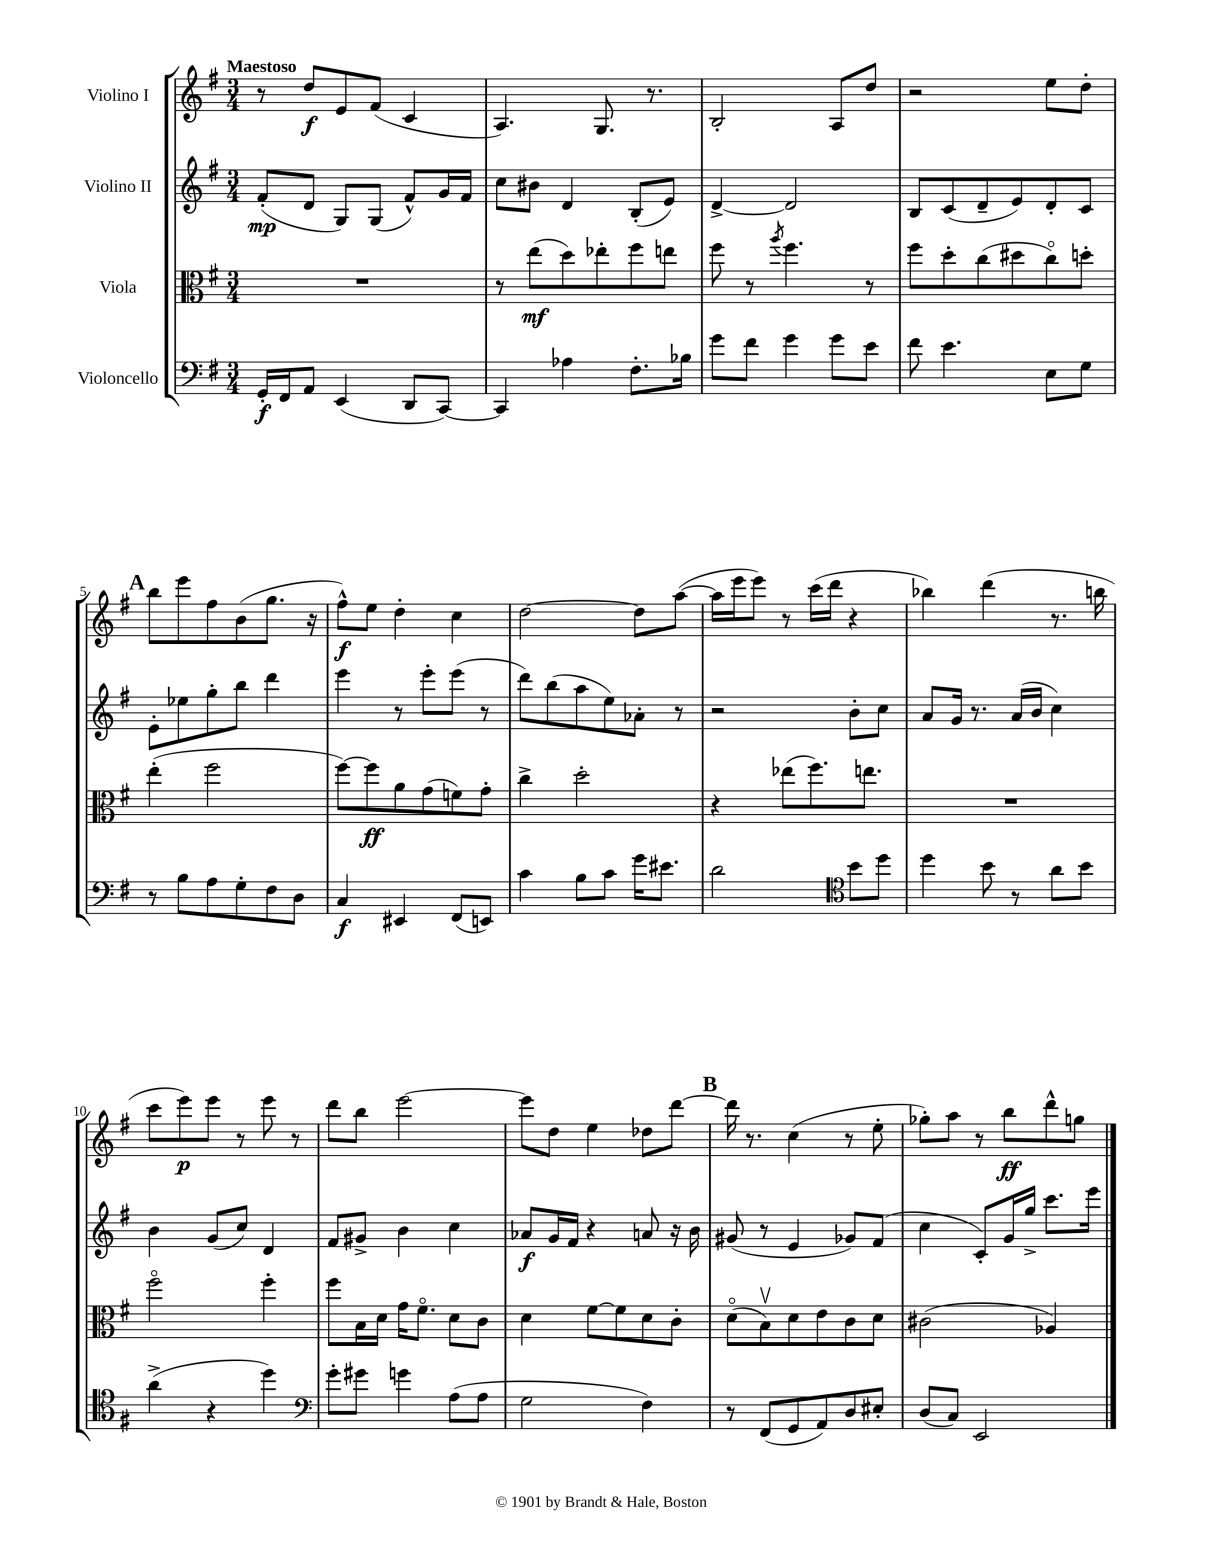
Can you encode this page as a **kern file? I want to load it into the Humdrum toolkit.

**kern	**kern	**kern	**kern
*staff4	*staff3	*staff2	*staff1
*clefF4	*clefC3	*clefG2	*clefG2
*k[f#]	*k[f#]	*k[f#]	*k[f#]
*M3/4	*M3/4	*M3/4	*M3/4
16GG'	2.r	(8f#'	8r
16FF#	.	.	.
8AA	.	8d	8dd
(4EE	.	8G)	8e
.	.	(8G	(8f#
8DD	.	8f#^^)	4c
[8CC)	.	16g	.
.	.	16f#	.
=	=	=	=
4CC]	8r	8cc	4.A)
.	(8ee	8b#	.
4A-	8dd)	4d	.
.	8ee-'	.	8.G
8.F#'	8ff#	(8B'	.
.	.	.	8.r
.	8ee	8e)	.
16B-	.	.	.
=	=	=	=
8g	8ff#	[4d^	2B'
8f#	8r	.	.
.	8qaa	.	.
4g	4.ff#	2d]	.
8g	.	.	8A
8e	8r	.	8dd
=	=	=	=
8f#	8ff#	8B	2r
4.e	8dd'	(8c	.
.	(8cc	8d~	.
.	8dd#	8e)	.
8E	8cco)	8d'	8ee
8G	8dd'	8c	8dd'
=	=	=	=
8r	(4ee'	8e'	8bb
8B	.	8ee-	8eee
8A	2ff#	8gg'	8ff#
8G'	.	8bb	(8b
8F#	.	4ddd	8.gg
8D	.	.	.
.	.	.	16r
=	=	=	=
4C	[8ff#)	4eee	8ff#^^)
.	8ff#]	.	8ee
4EE#	8a	8r	4dd'
.	(8g	8eee'	.
(8FF#	8f)	(8eee	4cc
8EE)	8g'	8r	.
=	=	=	=
4c	4cc^	8ddd)	[2dd
.	.	(8bb	.
8B	2dd'	8aa	.
8c	.	8ee)	.
16g	.	8a-'	8dd]
8.e#	.	.	.
.	.	8r	([8aa
=	=	=	=
2d	4r	2r	16aa]
.	.	.	16eee
.	.	.	8eee)
.	(8ee-	.	8r
.	8.ff#)	.	(16ccc
.	.	.	16ddd
*clefC4	*	*	*
8b	.	8b'	4r
.	8.ee	.	.
8dd	.	8cc	.
=	=	=	=
4dd	2.r	8a	4bb-)
.	.	16g	.
.	.	8.r	.
8b	.	.	(4ddd
8r	.	(16a	.
.	.	16b	.
8a	.	4cc)	8.r
8b	.	.	.
.	.	.	16bb
=	=	=	=
(4a^	2ff#o	4b	8ccc
.	.	.	8eee)
4r	.	(8g	8eee
.	.	8cc)	8r
4dd)	4ff#'	4d	8eee
.	.	.	8r
=	=	=	=
*clefF4	*	*	*
8g'	8ff#	8f#	8ddd
8g#	16B	8g#^	8bb
.	16d	.	.
4g	16g	4b	[2eee
.	8.f#o	.	.
(8A	8d	4cc	.
8A	8c	.	.
=	=	=	=
2G	4d	8a-	8eee]
.	.	16g	8dd
.	.	16f#	.
.	[8f#	4r	4ee
.	8f#]	.	.
4F#)	8d	8a	8dd-
.	8c'	16r	[8ddd
.	.	16b	.
=	=	=	=
8r	(8do	(8g#	16ddd]
.	.	.	8.r
(8FF#	8Bv)	8r	.
8GG	8d	4e	(4cc
8AA)	8e	.	.
8D	8c	8g-)	8r
8E#'	8d	(8f#	8ee'
=	=	=	=
(8D	(2c#	4cc	8gg-')
8C)	.	.	8aa
2EE	.	8c')	8r
.	.	16g	8bb
.	.	16gg^	.
.	4A-)	8.ccc	8ddd^^
.	.	.	8gg
.	.	16eee	.
==	==	==	==
*-	*-	*-	*-
